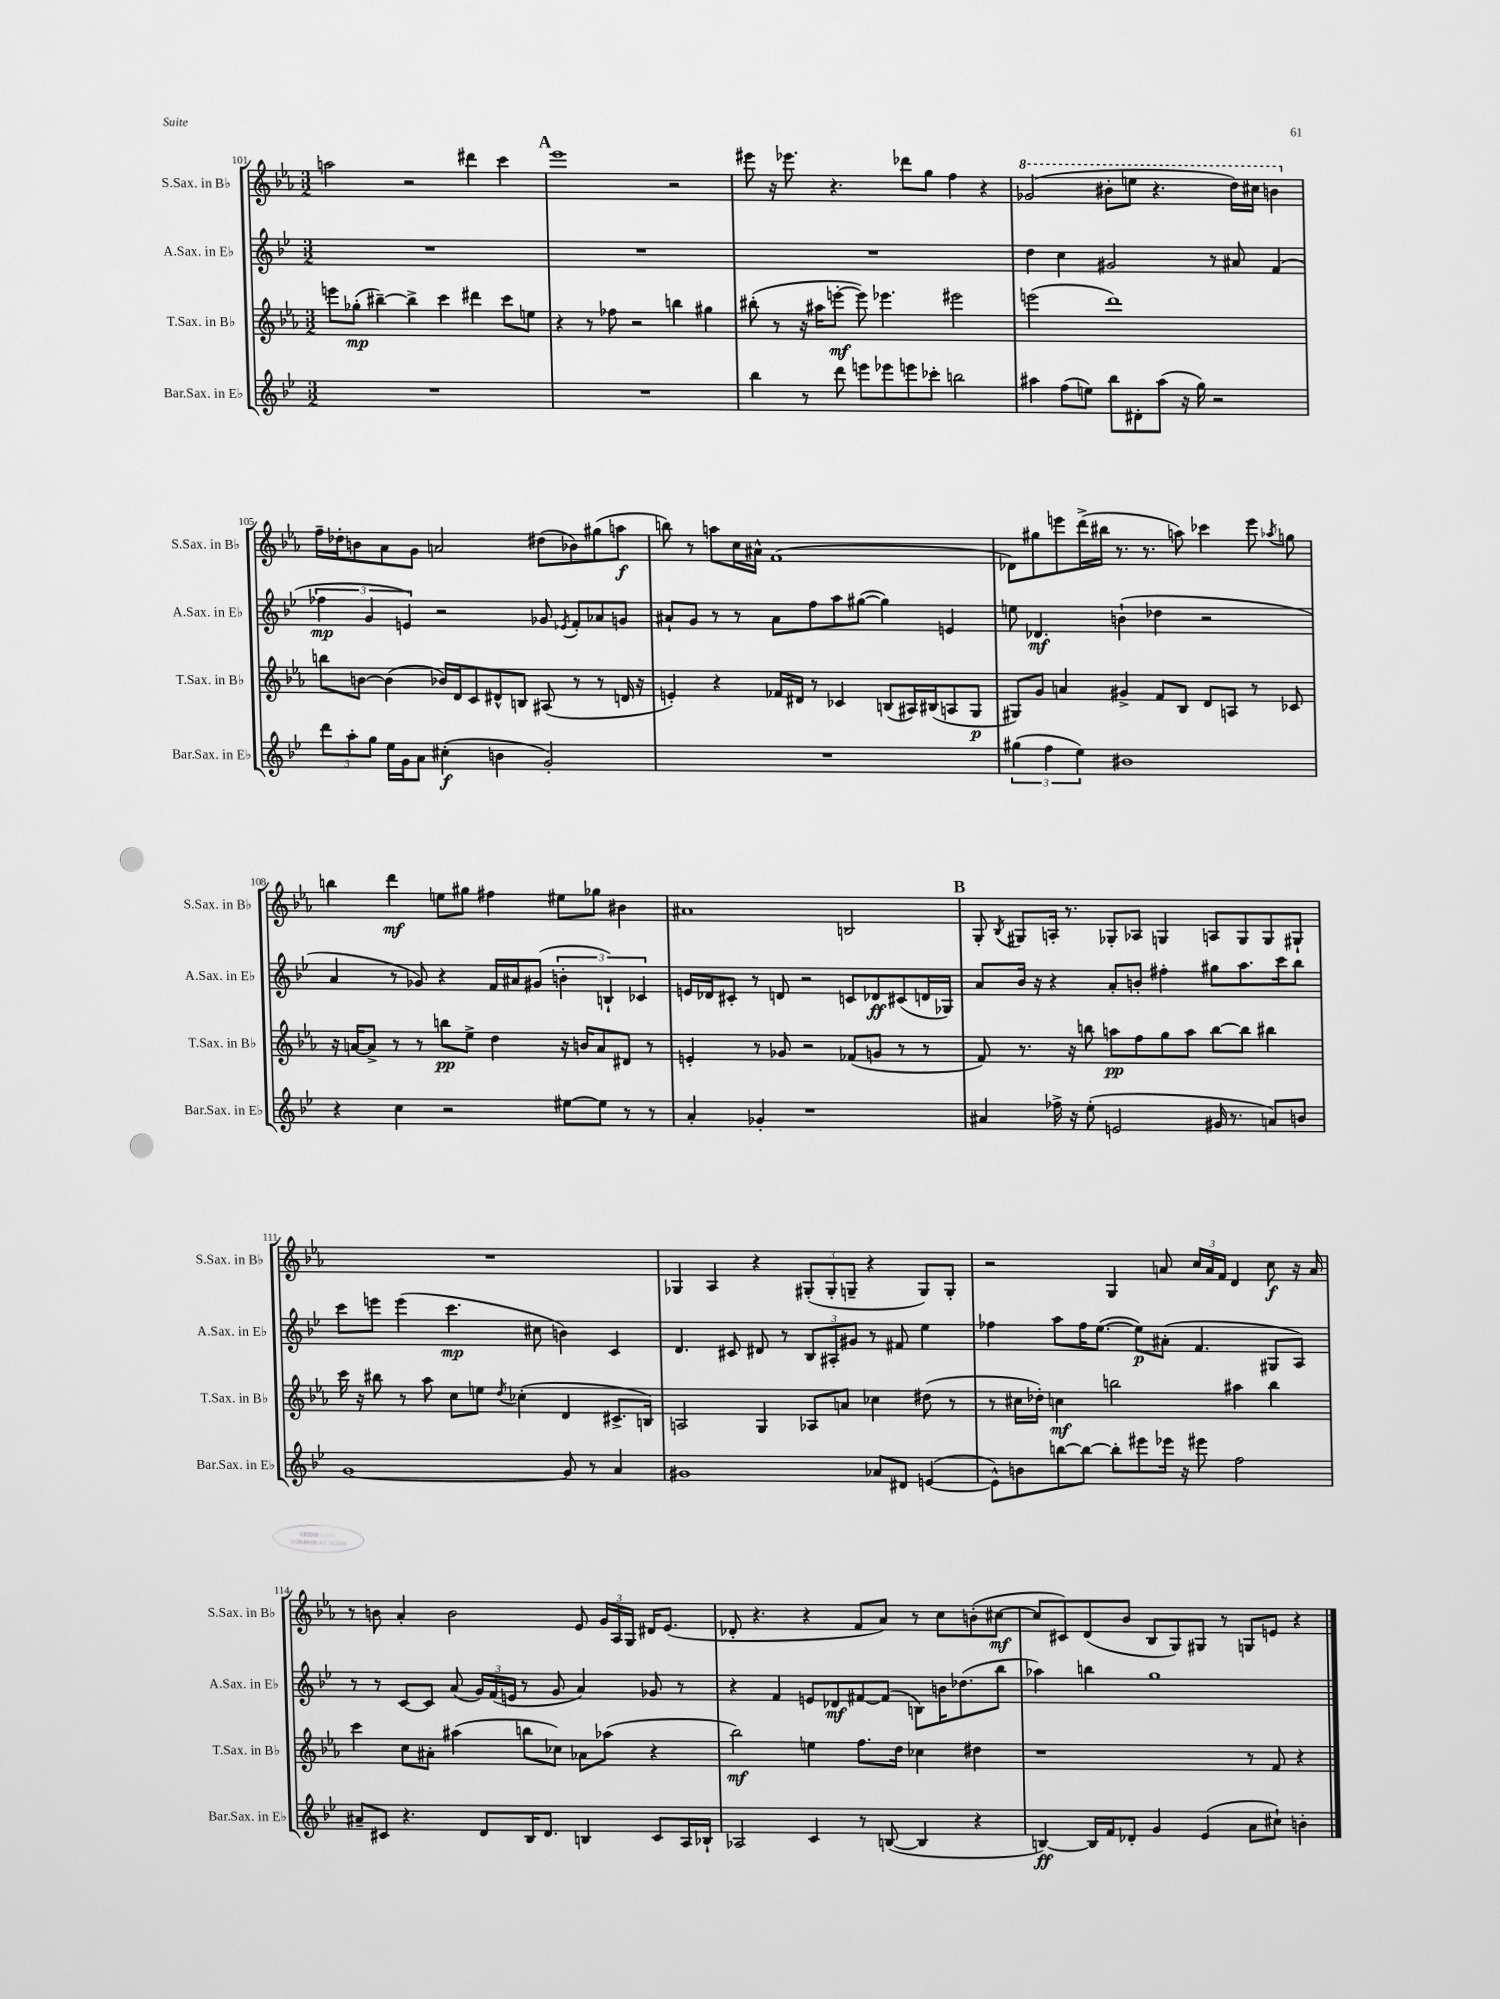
<<
\new StaffGroup <<
\new Staff = "s0" \with { instrumentName = "S.Sax. in Bb" shortInstrumentName = "S.Sax. in Bb" } {
    \clef treble \key ees \major \numericTimeSignature \time 3/2
    \autoBeamOff a''2 r2 dis'''4 c'''4 |
    \mark \markup { \bold "A" } ees'''1 r2 |
    eis'''8 r16 ees'''8. r4. des'''8[ g''8] f''4 r4 |
    \ottava #1 ges''2( bis''8[-. e'''8] r4. d'''16[) cis'''16] b''4 \ottava #0 |
    f''16[-- des''16-. b'8 aes'8 g'8] a'2 dis''8[( bes'8) gis''8( a''8]\f |
    b''8) r8 a''8[ c''16 ais'16]-^ f'1( |
    des'8[) gis''8 e'''8 d'''16->( bis''16] r8. r8. a''8) ces'''4 e'''8 \acciaccatura { aes''8 } g''8 |
    b''4 d'''4\mf e''8[ gis''8] fis''4 eis''8[ ges''8] bis'4 |
    ais'1 b2 |
    \mark \markup { \bold "B" } g8-. \acciaccatura { bes8 } gis8[ a16]-. r8. ges8[-. aes8] g4 a8[ g8 g8 gis8]-! |
    R1. |
    ges4 aes4 r4 \tuplet 3/2 { gis8[-.( gis8-. g8]-- } r4 g8[) g8]-. |
    r2 g4 a'8 \tuplet 3/2 { c''16[ a'16 f'16] } d'4 c''8\f r16 a'16 |
    r8 b'8 aes'4-. b'2 ees'8 \tuplet 3/2 { g'16[ aes16 g16] } dis'16[ ees'8.]( |
    des'8-. r4. r4 f'8[ aes'8]) r8 c''8[ b'8-.( cis''8]~\mf |
    cis''8[ cis'8) d'8( bes'8] bes8[ g8) gis8] r8 g8[ e'8] r4 \bar "|." |
}
\new Staff = "s1" \with { instrumentName = "A.Sax. in Eb" shortInstrumentName = "A.Sax. in Eb" } {
    \clef treble \key bes \major \numericTimeSignature \time 3/2
    \autoBeamOff R1. |
    \mark \markup { \bold "A" } R1. |
    R1. |
    d''4 c''4 gis'2 r8 ais'8 f'4( |
    \tuplet 3/2 { fes''4\mp g'4 e'4) } r2 ges'8 \acciaccatura { ees'8 } f'8[-. aes'8 g'8] |
    ais'8[-! g'8] r8 r8 ais'8[ f''8 a''8 gis''8]~( gis''4) e'4 |
    e''8 des'4.\mf b'4-!( des''4 r2 |
    a'4 r8 ges'8) r4 f'16[ ais'16 gis'8]( \tuplet 3/2 { b'4-. b4-!) ces'4 } |
    e'16[ des'16 cis'8]-. r8 d'8 r2 c'8[ des'8\ff cis'8( d'16 ges16]) |
    \mark \markup { \bold "B" } a'8[ bes'16] r16 r4 a'8[-. b'8]-. fis''4-. gis''8[ a''8. c'''16 bes''8] |
    c'''8[ e'''8] e'''4( c'''4.\mp cis''8 b'4) c'4 |
    d'4. cis'8 dis'8 r8 \tuplet 3/2 { bes8[ ais8-. gis'8] } r8 fis'8 ees''4 |
    fes''4 a''8[ fes''16 ees''8.]~( ees''8[\p) ais'8]-.( f'4. gis8[ a8]) |
    r8 r8 c'8[~ c'8] a'8( \tuplet 3/2 { g'16[) f'16( e'16] } r8 g'8 a'4) ges'8 r8 |
    r4 f'4 e'8[ des'8\mf fis'8~ fis'8]( b8[) b'16 des''8.( bes''8] |
    aes''4) b''4 g''1 \bar "|." |
}
\new Staff = "s2" \with { instrumentName = "T.Sax. in Bb" shortInstrumentName = "T.Sax. in Bb" } {
    \clef treble \key ees \major \numericTimeSignature \time 3/2
    \autoBeamOff e'''8[ ges''8]-.\mp( bis''4~--) bis''4-> c'''4 dis'''4 c'''8[ e''8] |
    \mark \markup { \bold "A" } r4 r8 fes''8 r2 b''4 gis''4 |
    bis''8-.( r8 r16 ais''16[ e'''8]~-.\mf e'''8) ees'''4. eis'''2 |
    e'''2( d'''1) |
    b''8[ b'8]~ b'4( bes'16[) d'16 c'8 dis'8-^ b8] ais8( r8 r8 d'16 r16 |
    e'4-.) r4 fes'16[ dis'16] r8 ces'4 b8[( ais16) bis16( a8 g8]\p |
    gis8[) g'8] a'4 gis'4-> f'8[ bes8] d'8[ a8] r8 ces'8 |
    r16 a'16[~ a'8]-> r8 r8 b''8[\pp ees''8]-> d''4 r16 b'16[ a'8 dis'8] r8 |
    e'4-. r8 ges'8 r2 fes'8[( g'8] r8 r8 |
    \mark \markup { \bold "B" } f'8) r8. r16 b''8 a''8[\pp f''8 g''8 a''8] b''8[~ b''8] bis''4 |
    c'''16 r16 bis''8 r8 aes''8 c''8[ e''8] \acciaccatura { d''8 } ces''4-.( d'4 cis'8.[-> b16]) |
    a2 g4 aes8[ a'8] ces''4 dis''8( r8 |
    r8 cis''16[ des''16]-.) c''4\mf b''2 ais''4 b''4 |
    c'''4 c''8[ ais'8]-. ais''4( b''8[ ces''8]) aes'8[ aes''8]( r4 |
    bes''2\mf) e''4 f''8.[ d''16] ces''4 dis''4 |
    r1 r8 f'8 r4 \bar "|." |
}
\new Staff = "s3" \with { instrumentName = "Bar.Sax. in Eb" shortInstrumentName = "Bar.Sax. in Eb" } {
    \clef treble \key bes \major \numericTimeSignature \time 3/2
    \autoBeamOff R1. |
    \mark \markup { \bold "A" } R1. |
    bes''4 r8 d'''8 e'''8[ ees'''8 e'''8 ces'''8]-. b''2 |
    ais''4 f''8[( e''8]) bes''8[ dis'8-. ais''8]( r16 g''16) r2 |
    \tuplet 3/2 { d'''8[ a''8-. g''8] } ees''16[ g'16 a'8] cis''4-.\f( b'4 g'2-.) |
    R1. |
    \tuplet 3/2 { gis''4( f''4 ees''4) } bis'1 |
    r4 c''4 r2 eis''8[~ eis''8] r8 r8 |
    a'4-. ges'4-. r1 |
    \mark \markup { \bold "B" } ais'4 fes''16-> r16 ees''8-.( e'2 gis'16 r8. a'8[) b'8] |
    g'1~ g'8 r8 a'4 |
    gis'1 aes'8[ dis'8] e'4~( |
    e'8[-^) b'8 b''8~ b''8]~ b''8[-. eis'''8 ees'''16] r16 eis'''8 f''2 |
    ais'8[-- cis'8] r4. d'8[ bes16 d'8.] b4 cis'8[ a16 bes16]-! |
    aes2 c'4 r8 b8~( b4 r4 |
    b4~\ff) b16[ f'16 des'8]-. g'4 ees'4( a'8[ cis''8]-!) b'4-. \bar "|." |
}
>>
>>
\layout { \context { \Score currentBarNumber = #101 } }
